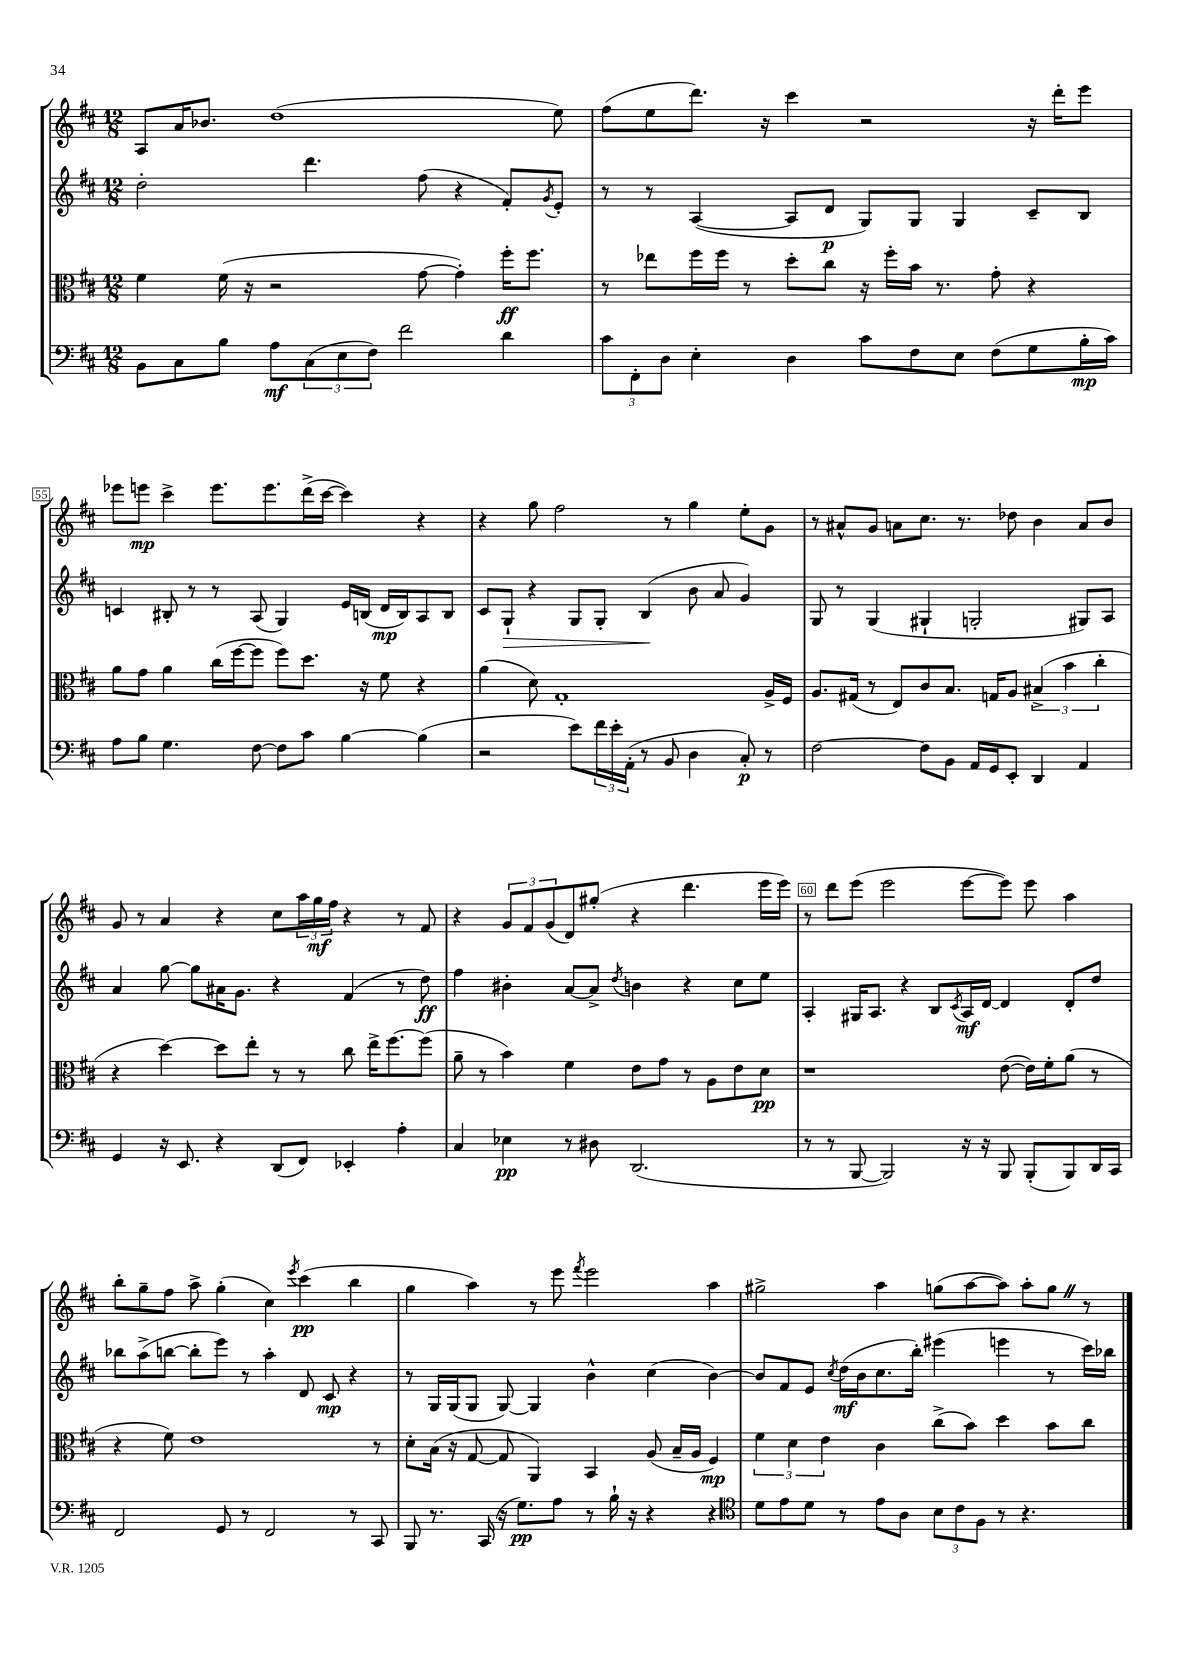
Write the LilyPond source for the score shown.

<<
\new StaffGroup <<
\new Staff = "s0" {
    \clef treble \key d \major \numericTimeSignature \time 12/8
    a8 a'16 bes'8. d''1( e''8) |
    fis''8( e''8 d'''8.) r16 cis'''4 r2 r16 d'''16-. e'''8 |
    ees'''8 e'''8\mp cis'''4-> e'''8. e'''8. d'''16->( cis'''16~ cis'''4) r4 |
    r4 g''8 fis''2 r8 g''4 e''8-. g'8 |
    r8 ais'8-^ g'8 a'8 cis''8. r8. des''8 b'4 a'8 b'8 |
    g'8 r8 a'4 r4 cis''8 \tuplet 3/2 { a''16 g''16\mf fis''16 } r4 r8 fis'8 |
    r4 \tuplet 3/2 { g'8 fis'8 g'8( } d'8) gis''8-.( r4 d'''4. e'''16 e'''16) |
    r8 d'''8 e'''8( e'''2 e'''8~ e'''8) e'''8 a''4 |
    b''8-. g''8-- fis''8 a''8-> g''4-.( cis''4) \acciaccatura { e'''8 } cis'''4\pp( b''4 |
    g''4 a''4) r8 e'''8 \acciaccatura { fis'''8 } e'''2 a''4 |
    gis''2-> a''4 g''8( a''8~ a''8) a''8-. g''8 \once \override BreathingSign.text = \markup { \musicglyph "scripts.caesura.straight" } \breathe r8 \bar "|." |
}
\new Staff = "s1" {
    \clef treble \key d \major \numericTimeSignature \time 12/8
    d''2-. d'''4. fis''8( r4 fis'8-.) \acciaccatura { g'8 } e'8-. |
    r8 r8 a4~( a8 d'8\p g8) g8 g4 cis'8-- b8 |
    c'4 bis8-. r8 r8 a8( g4) e'16 b16( d'16\mp b16) a8 b8 |
    cis'8 g8-!\> r4 g8 g8-. b4\!( b'8 a'8 g'4) |
    g8 r8 g4( gis4-! g2-. gis8) a8 |
    a'4 g''8~ g''8 ais'16 g'8. r4 fis'4( r8 d''8\ff) |
    fis''4 bis'4-. a'8~ a'8-> \acciaccatura { d''8 } b'4 r4 cis''8 e''8 |
    a4-. gis16 a8. r4 b8 \acciaccatura { cis'8 } a16\mf d'16~ d'4 d'8-. d''8 |
    bes''8 a''8->( b''8~ b''8-. e'''8) r8 a''4-. d'8 cis'8\mp r4 |
    r8 g16 g16( g8 g8~) g4 b'4-^ cis''4( b'4~) |
    b'8 fis'8 e'8 \acciaccatura { cis''8 } d''16\mf( b'16 cis''8. b''16-.) eis'''4( e'''4 r8 cis'''16) bes''16 \bar "|." |
}
\new Staff = "s2" {
    \clef alto \key d \major \numericTimeSignature \time 12/8
    fis'4 fis'16( r16 r2 g'8~ g'4-.) fis''16-.\ff fis''8. |
    r8 ees''8 fis''16 fis''16 r8 d''8-. cis''8 r16 fis''16-. b'16 r8. g'8-. r4 |
    a'8 g'8 a'4 cis''16( fis''16~ fis''8 fis''8) d''8. r16 fis'8 r4 |
    a'4( d'8) g1-. a16-> fis16 |
    a8. gis16( r8 e8) cis'8 b8. g16 a8 \tuplet 3/2 { bis4->( b'4 cis''4-. } |
    r4 d''4~) d''8 e''8-. r8 r8 cis''8 e''16-> fis''8.~ fis''8( |
    a'8-- r8 b'4) fis'4 e'8 g'8 r8 a8 e'8 d'8\pp |
    r1 e'8~( e'16) fis'16-. a'8( r8 |
    r4 fis'8) e'1 r8 |
    d'8-. b16( r16 g8~ g8 a,4) b,4 a8( b16-- a16 fis4\mp) |
    \tuplet 3/2 { fis'4 d'4 e'4 } cis'4 cis''8->( b'8) d''4 b'8 cis''8 \bar "|." |
}
\new Staff = "s3" {
    \clef bass \key d \major \numericTimeSignature \time 12/8
    b,8 cis8 b8 a8\mf \tuplet 3/2 { cis8( e8 fis8) } fis'2 d'4 |
    \tuplet 3/2 { cis'8 fis,8-. d8 } e4-. d4 cis'8 fis8 e8 fis8( g8 b16-.\mp cis'16) |
    a8 b8 g4. fis8~ fis8 cis'8 b4~ b4( |
    r2 e'8) \tuplet 3/2 { fis'16 e'16-. a,16-.( } r8 b,8 d4 cis8-.\p) r8 |
    fis2~ fis8 b,8 a,16 g,16 e,8-. d,4 a,4 |
    g,4 r16 e,8. r4 d,8( fis,8) ees,4-. a4-. |
    cis4 ees4\pp r8 dis8 d,2.( |
    r8 r8 b,,8~ b,,2) r16 r16 b,,8 b,,8-.( b,,8) d,16 cis,16 |
    fis,2 g,8 r8 fis,2 r8 cis,8 |
    b,,8 r8. cis,16( r16 g8.\pp) a8 r8 b16-! r16 r4 r4 |
    \clef tenor d'8 e'8 d'8 r8 e'8 a8 \tuplet 3/2 { b8 cis'8 fis8 } r8 r4. \bar "|." |
}
>>
>>
\layout { \context { \Score currentBarNumber = #53 \override BarNumber.break-visibility = ##(#f #t #t) barNumberVisibility = #(every-nth-bar-number-visible 5) \override BarNumber.stencil = #(make-stencil-boxer 0.1 0.3 ly:text-interface::print) } }
